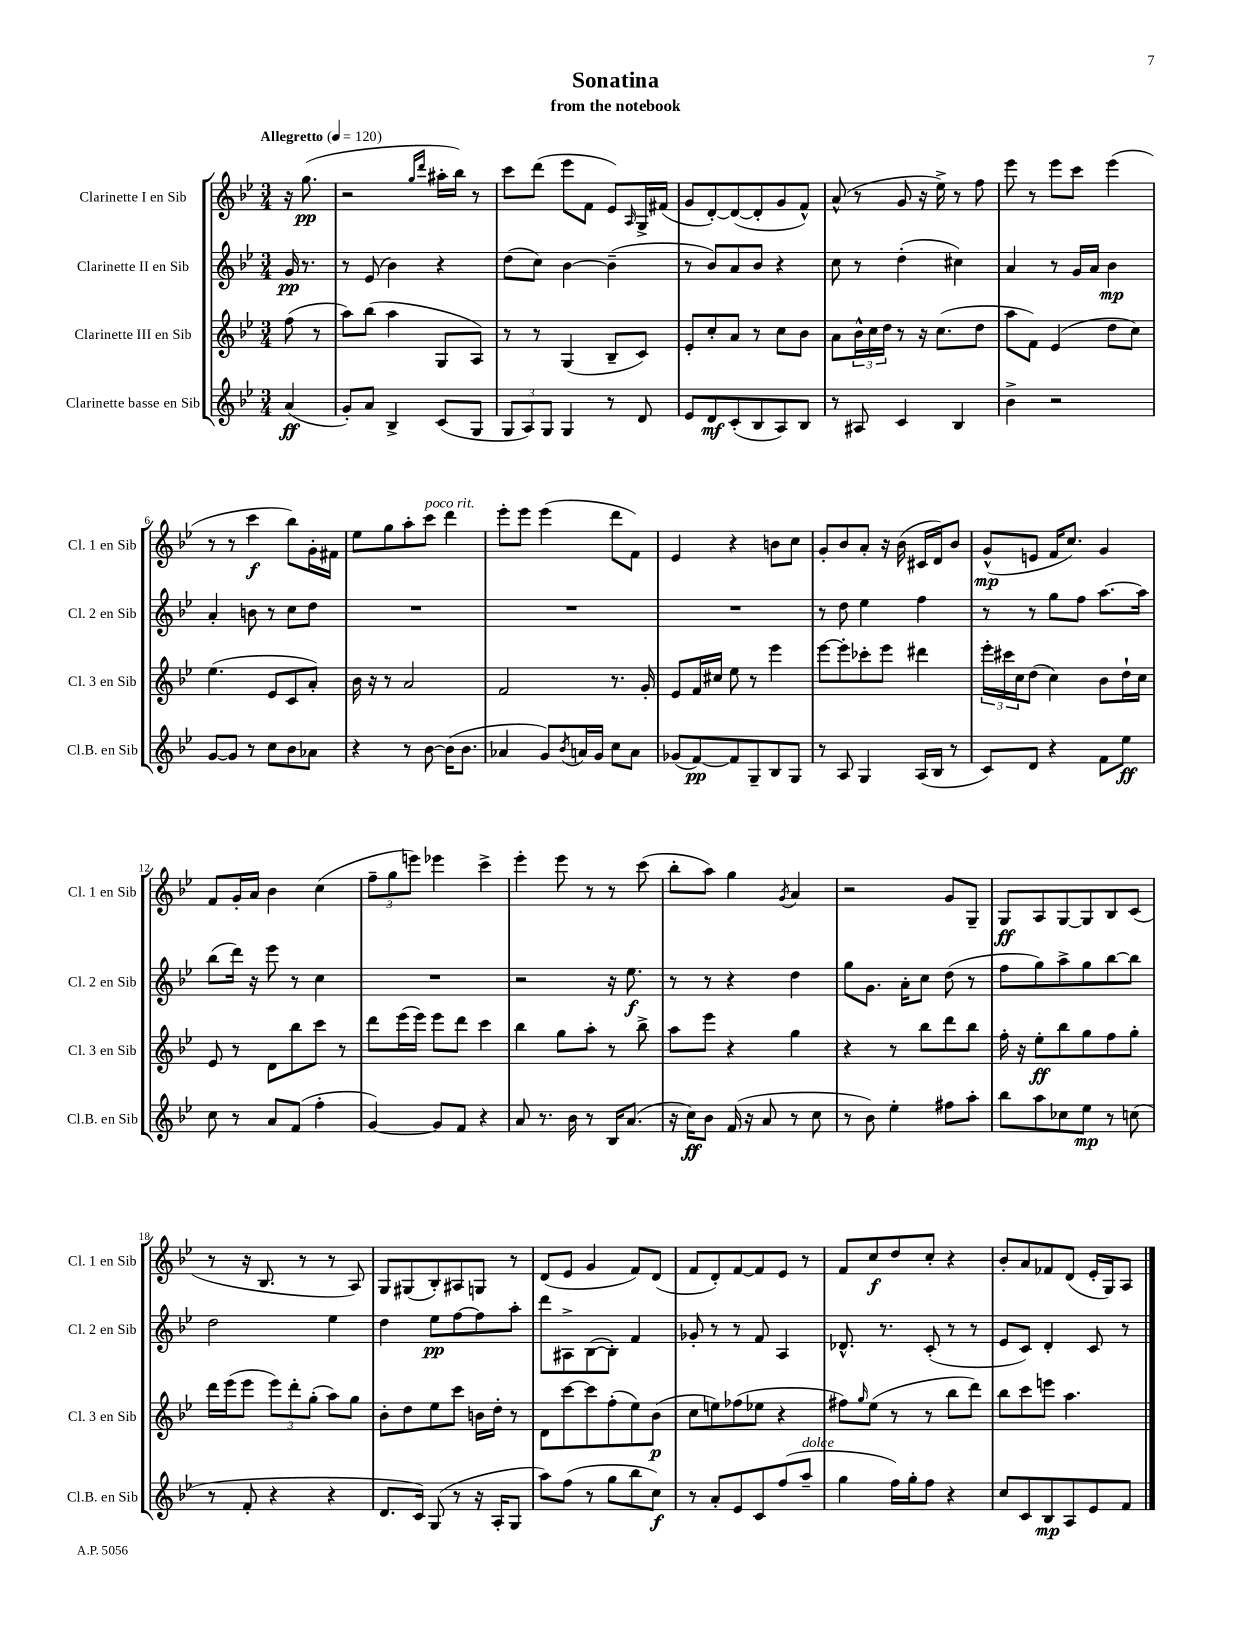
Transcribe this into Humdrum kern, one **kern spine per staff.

**kern	**dynam	**kern	**dynam	**kern	**dynam	**kern	**dynam
*part4	*part4	*part3	*part3	*part2	*part2	*part1	*part1
*staff4	*staff4	*staff3	*staff3	*staff2	*staff2	*staff1	*staff1
*I"Clarinette basse en Sib	*	*I"Clarinette III en Sib	*	*I"Clarinette II en Sib	*	*I"Clarinette I en Sib	*
*I'Cl.B. en Sib	*	*I'Cl. 3 en Sib	*	*I'Cl. 2 en Sib	*	*I'Cl. 1 en Sib	*
*clefG2	*	*clefG2	*	*clefG2	*	*clefG2	*
*k[b-e-]	*	*k[b-e-]	*	*k[b-e-]	*	*k[b-e-]	*
*M3/4	*	*M3/4	*	*M3/4	*	*M3/4	*
*MM120	*	*MM120	*	*MM120	*	*MM120	*
=	=	=	=	=	=	=	=
!	!	!	!	!	!	!LO:TX:a:B:t=Allegretto	!
(4a/	ff	(8ff\	.	16g/	pp	16r	.
.	.	.	.	8.r	.	(8.gg\	pp
.	.	8r	.	.	.	.	.
=1	=1	=1	=1	=1	=1	=1	=1
8g'/L)	.	8aa\L)	.	8r	.	2r	.
8a/J	.	(8bb-\J	.	(8e-/	.	.	.
4B-^/	.	4aa\	.	4b-\)	.	.	.
.	.	.	.	.	.	16qqgg/LL	.
.	.	.	.	.	.	16qqddd/JJ	.
(8c/L	.	8G/L	.	4r	.	16aa#X'\LL	.
.	.	.	.	.	.	16bb-\JJ)	.
8G/J	.	8A/J)	.	.	.	8r	.
=2	=2	=2	=2	=2	=2	=2	=2
12G/L	.	8r	.	(8dd\L	.	8ccc\L	.
12A/)	.	.	.	.	.	.	.
.	.	8r	.	8cc\J)	.	(8ddd\J	.
12G/J	.	.	.	.	.	.	.
4G/	.	(4G/	.	[4b-\	.	8eee-\L	.
.	.	.	.	.	.	8f\J	.
8r	.	8B-~/L	.	(4b-~\]	.	8e-/L)	.
.	.	.	.	.	.	16qqA/	.
8d/	.	8c/J)	.	.	.	16G^/L	.
.	.	.	.	.	.	(16f#X/JJ	.
=3	=3	=3	=3	=3	=3	=3	=3
8e-/L	.	8e-'/L	.	8r	.	8g/L	.
8d/	mf	8cc'/	.	8b-/L)	.	[8d'/)	.
(8c'/	.	8a/J	.	8a/	.	(8d/_	.
8B-/	.	8r	.	8b-/J	.	8d'/]	.
8A/)	.	8cc\L	.	4r	.	8g/	.
8B-/J	.	8b-\J	.	.	.	8f^^/J)	.
=4	=4	=4	=4	=4	=4	=4	=4
8r	.	8a\L	.	8cc\	.	(8a^^/	.
8A#X/	.	24b-^^\L	.	8r	.	8r	.
.	.	24cc\	.	.	.	.	.
.	.	24dd\JJ	.	.	.	.	.
4c/	.	8r	.	(4dd'\	.	8g/	.
.	.	16r	.	.	.	16r	.
.	.	(8.cc\L	.	.	.	16ee-^\)	.
4B-/	.	.	.	4cc#X\)	.	8r	.
.	.	8dd\J	.	.	.	8ff\	.
=5	=5	=5	=5	=5	=5	=5	=5
4b-^\	.	8aa\L	.	4a/	.	8eee-\	.
.	.	8f\J)	.	.	.	8r	.
2r	.	(4e-/	.	8r	.	8eee-\L	.
.	.	.	.	16g/LL	.	8ccc\J	.
.	.	.	.	16a/JJ	.	.	.
.	.	8dd\L	.	4b-\	mp	(4eee-\	.
.	.	8cc\J)	.	.	.	.	.
!!LO:LB:g=z
=6	=6	=6	=6	=6	=6	=6	=6
[8g/L	.	(4.ee-\	.	4a'/	.	8r	.
8g/J]	.	.	.	.	.	8r	.
8r	.	.	.	8bn\	.	4ccc\	f
8cc\L	.	8e-/L	.	8r	.	.	.
8b-\	.	8c/	.	8cc\L	.	8bb-\L)	.
8a-X\J	.	8a'/J)	.	8dd\J	.	16g'\L	.
.	.	.	.	.	.	16f#X\JJ	.
=7	=7	=7	=7	=7	=7	=7	=7
4r	.	16b-\	.	2.r	.	8ee-\L	.
.	.	16r	.	.	.	.	.
.	.	8r	.	.	.	8gg\	.
8r	.	2a/	.	.	.	8aa'\	.
!	!	!	!	!	!	!LO:TX:a:i:t=poco rit.	!
[8b-\	.	.	.	.	.	8ccc\J	.
(16b-\KL]	.	.	.	.	.	4ddd\	.
8.b-\J	.	.	.	.	.	.	.
=8	=8	=8	=8	=8	=8	=8	=8
4a-X/	.	2f/	.	2.r	.	8eee-'\L	.
.	.	.	.	.	.	8eee-\J	.
8g/L)	.	.	.	.	.	(4eee-\	.
8qb-/	.	.	.	.	.	.	.
16an/L	.	.	.	.	.	.	.
16g/JJ	.	.	.	.	.	.	.
8cc\L	.	8.r	.	.	.	8ddd\L	.
8a\J	.	.	.	.	.	8f\J)	.
.	.	16g'/	.	.	.	.	.
=9	=9	=9	=9	=9	=9	=9	=9
(8g-X/L	.	8e-/L	.	2.r	.	4e-/	.
[8f/)	pp	16f/L	.	.	.	.	.
.	.	16cc#X/JJ	.	.	.	.	.
8f/]	.	8ee-\	.	.	.	4r	.
8G~/	.	8r	.	.	.	.	.
8B-/	.	4eee-\	.	.	.	8bn\L	.
8G/J	.	.	.	.	.	8cc\J	.
=10	=10	=10	=10	=10	=10	=10	=10
8r	.	[8eee-\L	.	8r	.	8g'/L	.
8A/	.	8eee-'\]	.	8dd\	.	8b-/	.
4G/	.	8ccc-X'\	.	4ee-\	.	8a'/J	.
.	.	8eee-\J	.	.	.	16r	.
.	.	.	.	.	.	(16b-\	.
(16A/LL	.	4ddd#X\	.	4ff\	.	16c#X/LL	.
16B-/JJ	.	.	.	.	.	16d/J)	.
8r	.	.	.	.	.	8b-/J	.
=11	=11	=11	=11	=11	=11	=11	=11
8c/L)	.	24eee-'\LL	.	8r	.	(8g^^/L	mp
.	.	24ccc#X\	.	.	.	.	.
.	.	24cc\J	.	.	.	.	.
8d/J	.	(8dd\J	.	8r	.	8en/J	.
4r	.	4cc\)	.	8gg\L	.	16f/KL	.
.	.	.	.	.	.	8.cc/J)	.
.	.	.	.	8ff\J	.	.	.
8f\L	.	8b-\L	.	[8.aa\L	.	4g/	.
8ee-\J	ff	16dd`\L	.	.	.	.	.
.	.	16cc\JJ	.	16aa\Jk]	.	.	.
!!LO:LB:g=z
=12	=12	=12	=12	=12	=12	=12	=12
8cc\	.	8e-/	.	(8bb-\L	.	8f/L	.
8r	.	8r	.	16ddd\Jk)	.	16g'/L	.
.	.	.	.	16r	.	16a/JJ	.
8a/L	.	8d\L	.	8eee-\	.	4b-\	.
(8f/J	.	8bb-\	.	8r	.	.	.
4ff'\	.	8ccc\J	.	4cc\	.	(4cc\	.
.	.	8r	.	.	.	.	.
=13	=13	=13	=13	=13	=13	=13	=13
[4g/)	.	8ddd\L	.	2.r	.	12ff~\L	.
.	.	.	.	.	.	12gg\	.
.	.	(16eee-\L	.	.	.	.	.
.	.	.	.	.	.	12eeen\J)	.
.	.	16eee-\JJ)	.	.	.	.	.
8g/L]	.	8eee-\L	.	.	.	4eee-X\	.
8f/J	.	8ddd\J	.	.	.	.	.
4r	.	4ccc\	.	.	.	4ccc^\	.
=14	=14	=14	=14	=14	=14	=14	=14
8a/	.	4bb-\	.	2r	.	4eee-'\	.
8.r	.	.	.	.	.	.	.
.	.	8gg\L	.	.	.	8eee-\	.
16b-\	.	.	.	.	.	.	.
8r	.	8aa'\J	.	.	.	8r	.
16B-/KL	.	8r	.	16r	.	8r	.
(8.a/J	.	.	.	8.ee-\	f	.	.
.	.	8bb-^\	.	.	.	(8ccc\	.
=15	=15	=15	=15	=15	=15	=15	=15
16r	.	8aa\L	.	8r	.	8bb-'\L	.
16cc\KL)	ff	.	.	.	.	.	.
8b-\J	.	8eee-\J	.	8r	.	8aa\J)	.
(16f/	.	4r	.	4r	.	4gg\	.
16r	.	.	.	.	.	.	.
8a/	.	.	.	.	.	.	.
.	.	.	.	.	.	8qg/	.
8r	.	4gg\	.	4dd\	.	4a/	.
8cc\	.	.	.	.	.	.	.
=16	=16	=16	=16	=16	=16	=16	=16
8r	.	4r	.	8gg\L	.	2r	.
8b-\)	.	.	.	8.g\J	.	.	.
4ee-'\	.	8r	.	.	.	.	.
.	.	.	.	16a'\KL	.	.	.
.	.	8bb-\L	.	8cc\J	.	.	.
8ff#X\L	.	8ddd\	.	(8dd\	.	8g/L	.
8aa'\J	.	8bb-\J	.	8r	.	8G~/J	.
=17	=17	=17	=17	=17	=17	=17	=17
8bb-\L	.	16ff'\	.	8ff\L	.	8G/L	ff
.	.	16r	.	.	.	.	.
8aa\	.	8ee-'\L	ff	8gg\)	.	8A/	.
8cc-X\	.	8bb-\	.	8aa^\	.	[8G/	.
8ee-\J	mp	8gg\	.	8gg\	.	8G/]	.
8r	.	8ff\	.	[8bb-\	.	8B-/	.
(8ccn\	.	8gg'\J	.	8bb-\J]	.	(8c/J	.
!!LO:LB:g=z
=18	=18	=18	=18	=18	=18	=18	=18
8r	.	16ddd\LL	.	2dd\	.	8r	.
.	.	(16eee-\J	.	.	.	.	.
8f'/	.	8eee-\J	.	.	.	16r	.
.	.	.	.	.	.	8.B-/	.
4r	.	12eee-\L)	.	.	.	.	.
.	.	12ddd'\	.	.	.	.	.
.	.	.	.	.	.	8r	.
.	.	(12gg'\J	.	.	.	.	.
4r	.	8aa\L)	.	4ee-\	.	8r	.
.	.	8gg\J	.	.	.	8A/)	.
=19	=19	=19	=19	=19	=19	=19	=19
8.d/L	.	8b-'\L	.	4dd\	.	8G/L	.
.	.	8dd\	.	.	.	(8G#X/	.
16c/Jk)	.	.	.	.	.	.	.
(8G/	.	8ee-\	.	8ee-\L	pp	8B-'/)	.
8r	.	8ccc\J	.	[8ff\	.	8A#X/	.
16r	.	16bn\LL	.	8ff\]	.	8Gn/J	.
16A'/KL	.	16dd'\JJ	.	.	.	.	.
8G/J	.	8r	.	8aa'\J	.	8r	.
=20	=20	=20	=20	=20	=20	=20	=20
8aa\L)	.	8d\L	.	8ddd\L	.	(8d/L	.
(8ff\J	.	[8ccc\	.	8A#X^\	.	8e-/J	.
8r	.	8ccc\]	.	([8B-\	.	4g/	.
8gg\L	.	(8ff'\	.	8B-'\J])	.	.	.
8bb-\	.	8ee-\)	.	4f/	.	8f/L)	.
8cc\J)	f	(8b-\J	p	.	.	(8d/J	.
=21	=21	=21	=21	=21	=21	=21	=21
8r	.	8cc\L	.	8g-X'/	.	8f/L	.
8a'/L	.	8een\)	.	8r	.	8d'/)	.
8e-/	.	(8ff-X\	.	8r	.	[8f/	.
8c/	.	8ee-X\J	.	8f/	.	8f/]	.
(8ff/	.	4r	.	4A/	.	8e-/J	.
!LO:TX:a:i:t=dolce	!	!	!	!	!	!	!
8aa~/J	.	.	.	.	.	8r	.
=22	=22	=22	=22	=22	=22	=22	=22
4gg\	.	8ff#X\L)	.	8.d-X^^/	.	8f/L	.
.	.	16qqgg/	.	.	.	.	.
.	.	(8ee-\J	.	.	.	8cc/	f
.	.	.	.	8.r	.	.	.
16ff\LL)	.	8r	.	.	.	8dd/	.
16gg'\J	.	.	.	.	.	.	.
8ff\J	.	8r	.	(8c'/	.	8cc'/J	.
4r	.	8bb-\L	.	8r	.	4r	.
.	.	8ddd\J)	.	8r	.	.	.
=23	=23	=23	=23	=23	=23	=23	=23
8cc/L	.	8bb-\L	.	8e-/L	.	8b-'/L	.
8c/	.	8ccc\	.	8c/J)	.	8a/	.
8B-/	mp	8eeen\J	.	4d'/	.	8f-X/	.
8A/	.	4.aa\	.	.	.	(8d/J	.
8e-/	.	.	.	8c/	.	16e-'/LL	.
.	.	.	.	.	.	16G/J)	.
8f/J	.	.	.	8r	.	8A/J	.
==	==	==	==	==	==	==	==
*-	*-	*-	*-	*-	*-	*-	*-
